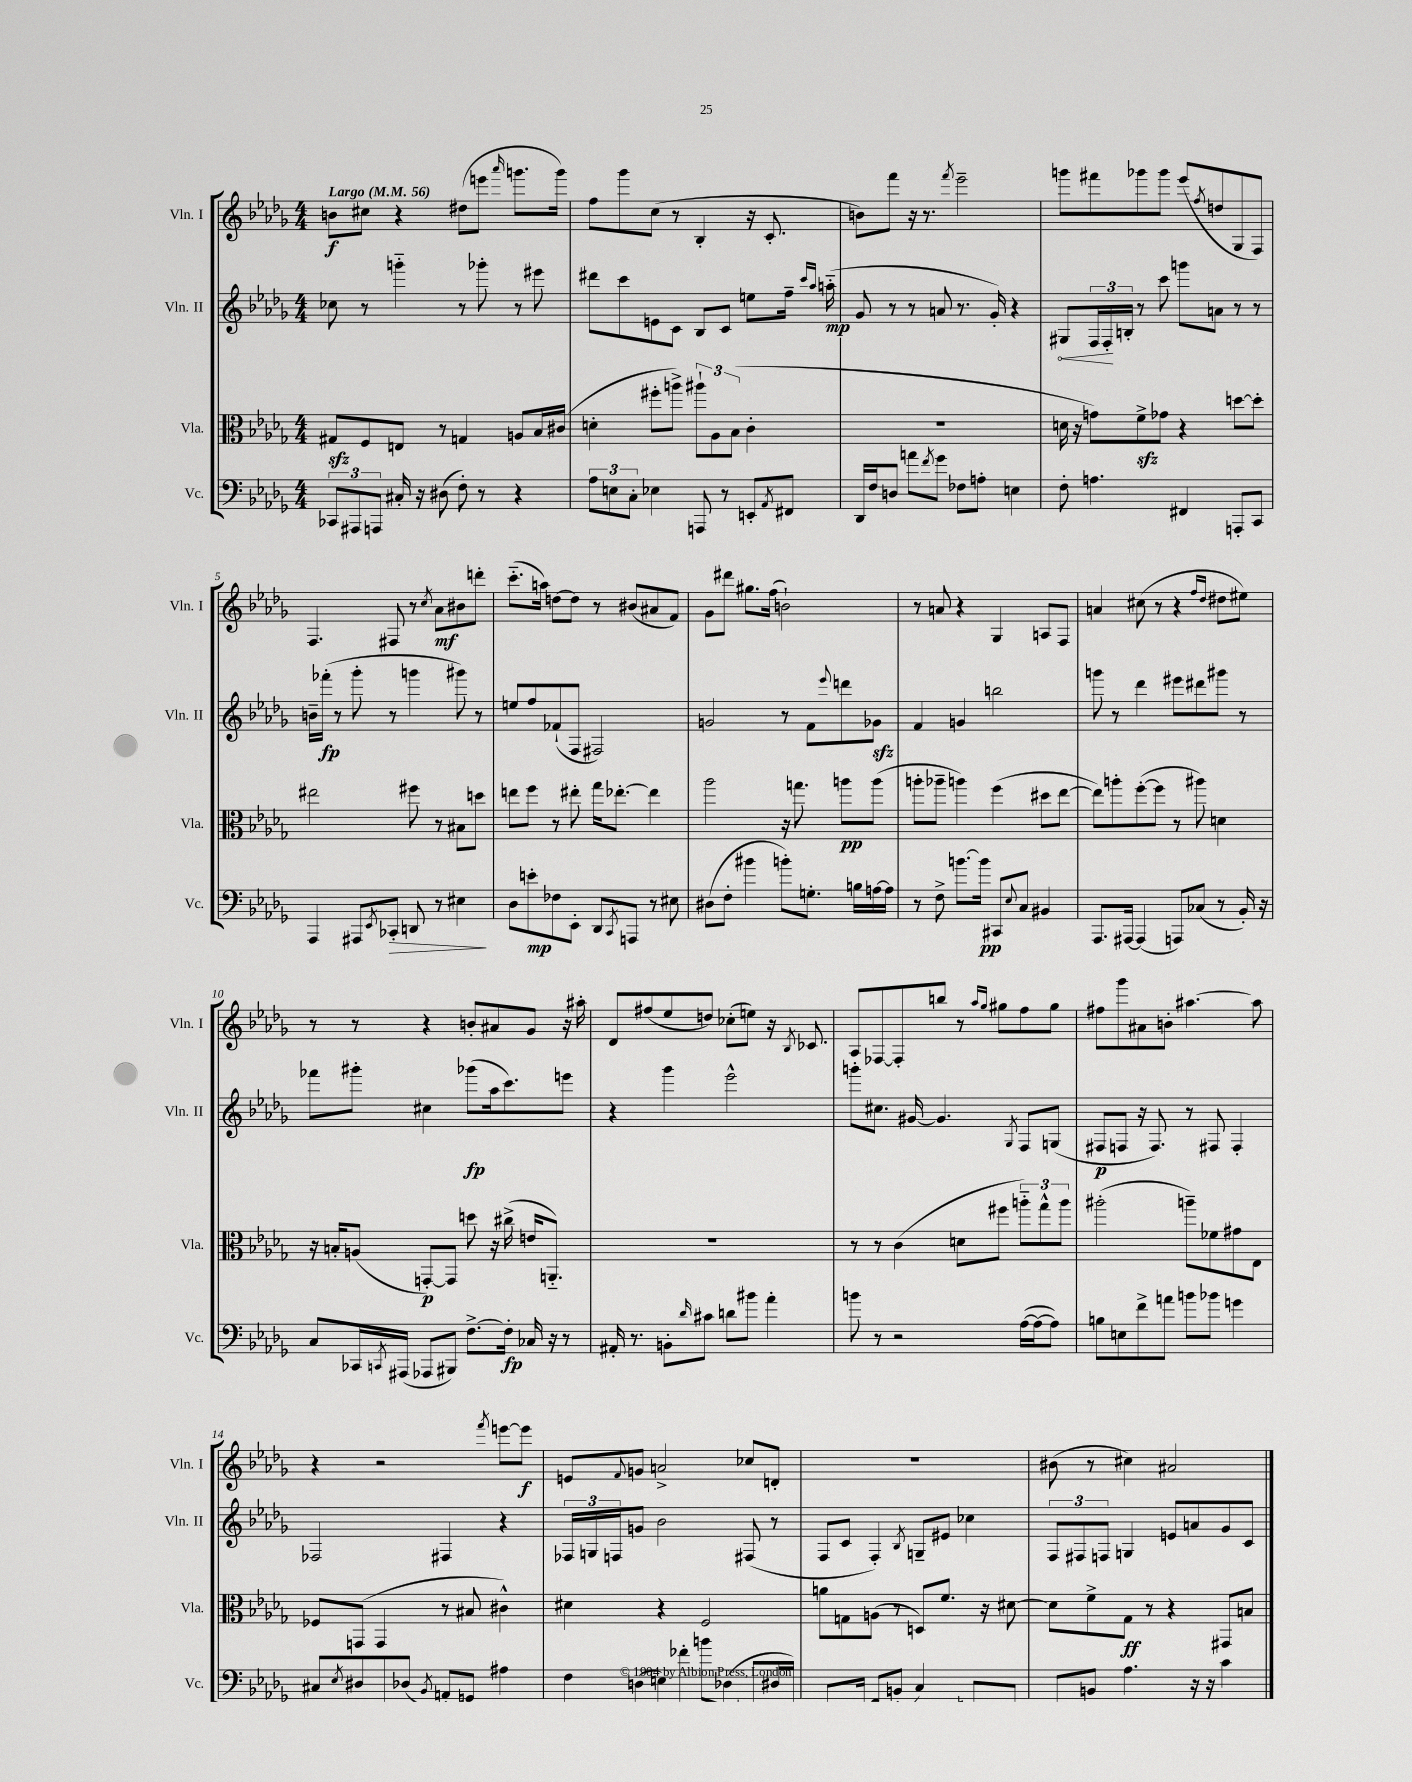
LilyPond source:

<<
\new StaffGroup <<
\new Staff = "s0" \with { instrumentName = "Vln. I" shortInstrumentName = "Vln. I" } {
    \clef treble \key des \major \numericTimeSignature \time 4/4 \tempo "Largo" 4 = 56
    b'8\f cis''8 r4 dis''8( e'''8 \grace { aes'''16 } g'''8. g'''16) |
    f''8 ges'''8 c''8( r8 bes4-. r16 c'8.-. |
    b'8) f'''8 r16 r8. \acciaccatura { f'''8 } ees'''2-- |
    g'''8 fis'''8 ges'''8 ges'''8 ees'''8( \acciaccatura { f''8 } d''8 ges8 f8) |
    f4. fis8 r8 \acciaccatura { c''8 } aes'8\mf bis'8 d'''8-. |
    c'''8.-_( a''16) d''8~ d''8 r8 bis'8( ais'8 f'8) |
    ges'8 dis'''8 gis''8. f''16( b'2-!) |
    r8 a'8 r4 ges4 a8 f8 |
    a'4 cis''8( r8 r4 \grace { f''16 des''16 } dis''8 eis''8) |
    r8 r8 r4 b'8-. ais'8 ges'8 r16 ais''16-. |
    des'8 fis''8( ees''8 d''8) ces''8-.( e''8) r16 \acciaccatura { bes8 } ces'8. |
    aes8 fes8~ fes8-. b''8 r8 \grace { aes''16 ges''16 } gis''8 f''8 gis''8 |
    fis''8 ges'''8 ais'8 b'8-. ais''4.~ ais''8 |
    r4 r2 \acciaccatura { f'''8 } e'''8~ e'''8\f |
    e'8 \appoggiatura { f'8 } g'8 a'2-> ces''8 d'8-. |
    R1 |
    bis'8( r8 cis''4) ais'2 \bar "|." |
}
\new Staff = "s1" \with { instrumentName = "Vln. II" shortInstrumentName = "Vln. II" } {
    \clef treble \key des \major \numericTimeSignature \time 4/4
    ces''8 r8 g'''4-_ r8 ges'''8-. r8 eis'''8 |
    dis'''8 c'''8 e'8 c'8 bes8 c'8 e''8 f''16-- \grace { c'''16 aes''16 } a''16-_\mp( |
    ges'8 r8 r8 a'8 r8. ges'16-.) r4 |
    \once \override Hairpin.circled-tip = ##t gis8\< \tuplet 3/2 { f16 f16-.\! b16-. } r8 c'''8 g'''8 a'8 r8 r8 |
    b'16-- fes'''16-.\fp( r8 ges'''8-. r8 g'''4 gis'''8) r8 |
    e''8 f''8 fes'8-!( f8 fis2) |
    g'2 r8 f'8 \appoggiatura { ees'''8 } d'''8 ges'8\sfz |
    f'4 g'4 b''2 |
    g'''8 r8 des'''4 eis'''8 dis'''8 gis'''8 r8 |
    fes'''8 gis'''8-. cis''4 ges'''8\fp( aes''16 c'''8.) e'''8 |
    r4 ges'''4 ees'''2-^ |
    g'''8-. cis''8. gis'16~ gis'4. \acciaccatura { ges8 } f8 g8( |
    fis8\p f8 r16 f8.) r8 fis8 fis4-. |
    fes2 fis4 r4 |
    \tuplet 3/2 { fes16 g16 f16 } g'8 bes'2 fis8( r8 |
    f8 c'8 f4-.) \acciaccatura { bes8 } g8-- eis'8 ces''4 |
    \tuplet 3/2 { f8 fis8 f8 } g4 e'8 a'8 ges'8 c'8 \bar "|." |
}
\new Staff = "s2" \with { instrumentName = "Vla." shortInstrumentName = "Vla." } {
    \clef alto \key des \major \numericTimeSignature \time 4/4
    gis8\sfz f8 e8 r8 g4 a8 bes16 cis'16( |
    d'4-. fis''8-. a''8->) \tuplet 3/2 { ais''8-! aes8 bes8( } c'4-. |
    R1 |
    d'16 r16 g'8) f'8->\sfz ges'8 r4 d''8~ d''8-. |
    eis''2 fis''8 r8 bis8 d''8 |
    e''8 f''8 r8 eis''8-. ges''16 ees''8.~-. ees''4 |
    aes''2 r16 g''8. a''8\pp a''8( |
    a''8-. aes''8-- a''4) f''4( dis''8 ees''8~ |
    ees''8) a''8-. f''8~-.( f''8 r8 ais''8) d'4 |
    r16 b16-. a8( g,8~-.\p) g,8 d''8 r16 cis''16->( e'16 a,8.-_) |
    R1 |
    r8 r8 c'4( d'8 fis''8 \tuplet 3/2 { a''8-_) ges''8-^ a''8 } |
    ais''2-.( a''8--) fes'8 gis'8 ees8 |
    fes8 g,8( g,4 r8 bis8 cis'4-^) |
    dis'4 r4 f2 |
    a'8 g8 a8( r8 d8) f'8. r16 dis'8~ |
    dis'8 f'8-> ges8\ff r8 r4 gis,8 b8 \bar "|." |
}
\new Staff = "s3" \with { instrumentName = "Vc." shortInstrumentName = "Vc." } {
    \clef bass \key des \major \numericTimeSignature \time 4/4
    \tuplet 3/2 { ces,8 ais,,8 a,,8 } cis16-. r16 dis8( f8-.) r8 r4 |
    \tuplet 3/2 { aes8 e8 c8-. } ees4 a,,8 r8 e,8-. \acciaccatura { aes,8 } fis,8 |
    des,16 f16 d8 a'8 \acciaccatura { f'8 } ges'8 fes8 a8-. e4 |
    f8-. a4. fis,4 a,,8-. c,8 |
    aes,,4 ais,,8 \acciaccatura { ees,8 } ces,8-.\> d,8 r8 eis4\! |
    des8 e'8-.\mp fes8 ees,8-. des,8 \acciaccatura { c,8 } a,,8 r8 eis8 |
    dis8( f8-. bis'4 b'8-.) g8.-. b16 a16~ a16 |
    r8 f8-> b'8.~ b'16\pp cis,8 \appoggiatura { ees8 } c8 bis,4 |
    aes,,8. ais,,16~ ais,,4( a,,8) ces8( r8 bes,16-.) r16 |
    c8 ces,16 \acciaccatura { c,8 } ais,,16( aes,,8 bis,,8) f8.~-> f16-.\fp ces16 r16 r8 |
    ais,16-. r8. b,8-. \grace { des'16 } cis'8 d'8 bis'8 aes'4-. |
    b'8 r8 r2 aes16~( aes16~ aes8) |
    b8 e8 f'8-> a'8 b'8 bes'8 g'4 |
    cis8 \acciaccatura { ees8 } dis8 cis,8-. des8( \acciaccatura { bes,8 } a,8-.) g,8 ais4 |
    f8 d8( e8) fes'8-. b'8 des8( d,8\ppp dis16 bis,,16) |
    a,,8. b,,16( f,8 b,8-. c4) e,8 aes,,8 |
    aes,,8 b,8 aes4. r16 r16 c'4 \bar "|." |
}
>>
>>
